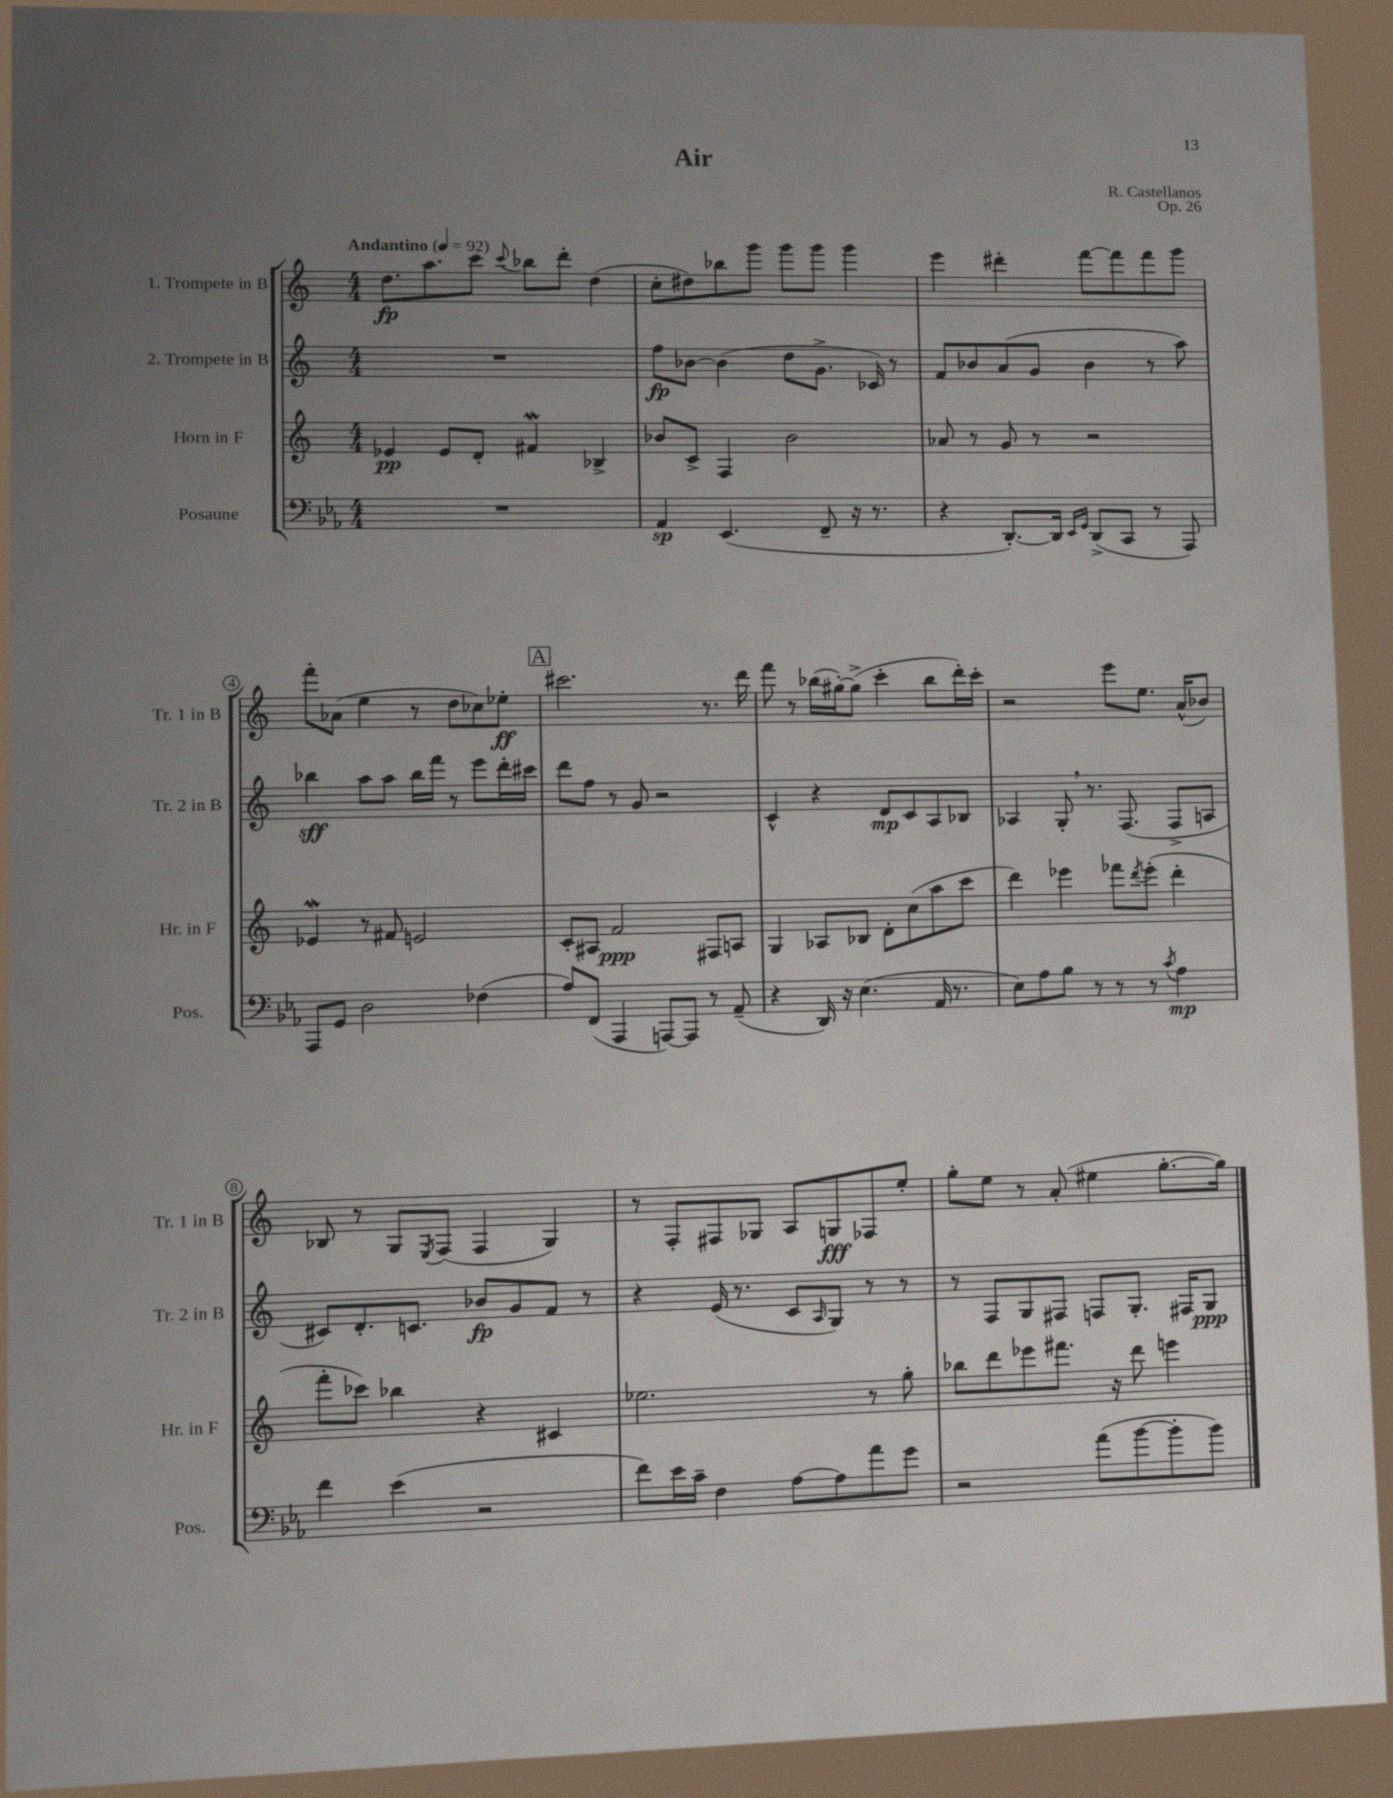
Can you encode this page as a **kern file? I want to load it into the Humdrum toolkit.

**kern	**kern	**kern	**kern
*staff4	*staff3	*staff2	*staff1
*clefF4	*clefG2	*clefG2	*clefG2
*k[b-e-a-]	*k[]	*k[]	*k[]
*M4/4	*M4/4	*M4/4	*M4/4
*MM92	*MM92	*MM92	*MM92
1r	4e-/	1r	8.dd\L
.	.	.	8.aa\
.	8e-/L	.	.
.	8d'/J	.	8ccc\J
.	.	.	8qqccc/
.	4f#/	.	8bb-\L
.	.	.	8ddd'\J
.	4B-^/	.	(4dd\
=	=	=	=
4AA-/	8b-/L	8ff\L	8cc'\L
.	8c^/J	[8b-\J	8dd#\)
(4.EE-/	4F/	(4b-\]	8bb-\
.	.	.	8ggg\J
.	2b-\	8dd\L	8ggg\L
8FF~/	.	8.g^\J	8ggg\J
16r	.	.	4ggg\
8.r	.	16c-/)	.
.	.	8r	.
=	=	=	=
4r	8a-/	8f/L	4eee\
.	8r	8b-/	.
[8.DD'/L)	8g/	(8a/	4ddd#'\
.	8r	8g/J	.
16DD/]Jk	.	.	.
16qqEE-/LL	.	.	.
16qqGG/JJ	.	.	.
(8DD^/L	2r	4b-\	[8fff\L
8CC/J	.	.	8fff\]
8r	.	8r	8fff\
8AAA-/)	.	8aa\)	8ggg\J
=	=	=	=
8AAA-/L	4e-/	4bb-\	8fff'\L
8GG/J	.	.	(8a-\J
2D\	8r	8aa\L	4ee\
.	8f#/	8aa\J	.
.	2e/	16bb-\LL	8r
.	.	16fff\JJ	.
.	.	8r	8dd\L
(4F-\	.	8eee\L	8cc-\)
.	.	16ddd'\L	8ee-'\J
.	.	16ccc#\JJ	.
=	=	=	=
8A-/L)	8c'/L	8ddd\L	2.ccc#\
(8FF/J	8A#/J	8ff\J	.
4AAA-/	2f/	8r	.
.	.	8g/	.
[8AAA/L)	.	2r	.
8AAA/]J	.	.	.
8r	8F#/L	.	8.r
(8AA-~/	8A/J	.	.
.	.	.	16ddd\
=	=	=	=
4r	4G/	4c^^/	8fff\
.	.	.	8r
16DD/)	8A-/L	4r	(16bb-\LL
16r	.	.	[16gg#'\J)
(4.E-\	8B-/J	.	(8gg#^\]J
.	8d'\L	8d/L	4ccc'\
.	(8cc\	8c/	.
16AA-/	8aa\	8A/	8bb-\L
8.r	.	.	.
.	8ccc\J	8B-/J	16ddd'\L)
.	.	.	16ccc'\JJ
=	=	=	=
8E-\L)	4ddd\)	4A-/	2r
8A-\	.	.	.
8B-\J	4eee-\	8G'/	.
8r	.	8.r	.
8r	8fff-\L	.	8eee\L
.	.	(8.F/	.
.	8qddd/	.	.
8r	(8eee-'\J	.	8.ee\J
8qc/	.	.	.
4A-\	4ddd'\	8F^/L	.
.	.	.	(16a^^/LK
.	.	8A/J	8b-/J)
=	=	=	=
4f\	8fff'\L	8c#/L)	8B-/
.	8ccc-\J)	8.d'/	8r
(4e-\	4bb-\	.	8G/L
.	.	8.c/J	.
.	.	.	8qE/
.	.	.	(8F/J
2r	4r	8b-/L	4F/
.	.	8g/	.
.	4c#/	8f/J	4G/)
.	.	8r	.
=	=	=	=
8f\L)	2.ee-\	4r	8r
16e-\L	.	.	8F'/L
16c~\JJ	.	.	.
4F\	.	(16e/	8F#/
.	.	8.r	.
.	.	.	8G-/J
[8A-\L	.	8c/L	8A/L
.	.	16qqA/	.
8A-\]	.	8G/J)	8G/
8a-\	8r	8r	8F-/
8g\J	8gg'\	8r	8ee'/J
=	=	=	=
2r	8bb-\L	8r	8gg'\L
.	8ddd\	8F/L	8ee\J
.	8eee-\	8G/	8r
.	8.fff#\J	8F#/J	(8a'/
(8a-\L	.	8F/L	4ee#\
.	16r	.	.
[8b-\	8ddd\	8.G'/J	.
8b-'\]	4eee\	.	[8.gg'\L
.	.	16F#/LK	.
8b-\J)	.	8G/J	.
.	.	.	16gg\]Jk)
==	==	==	==
*-	*-	*-	*-
